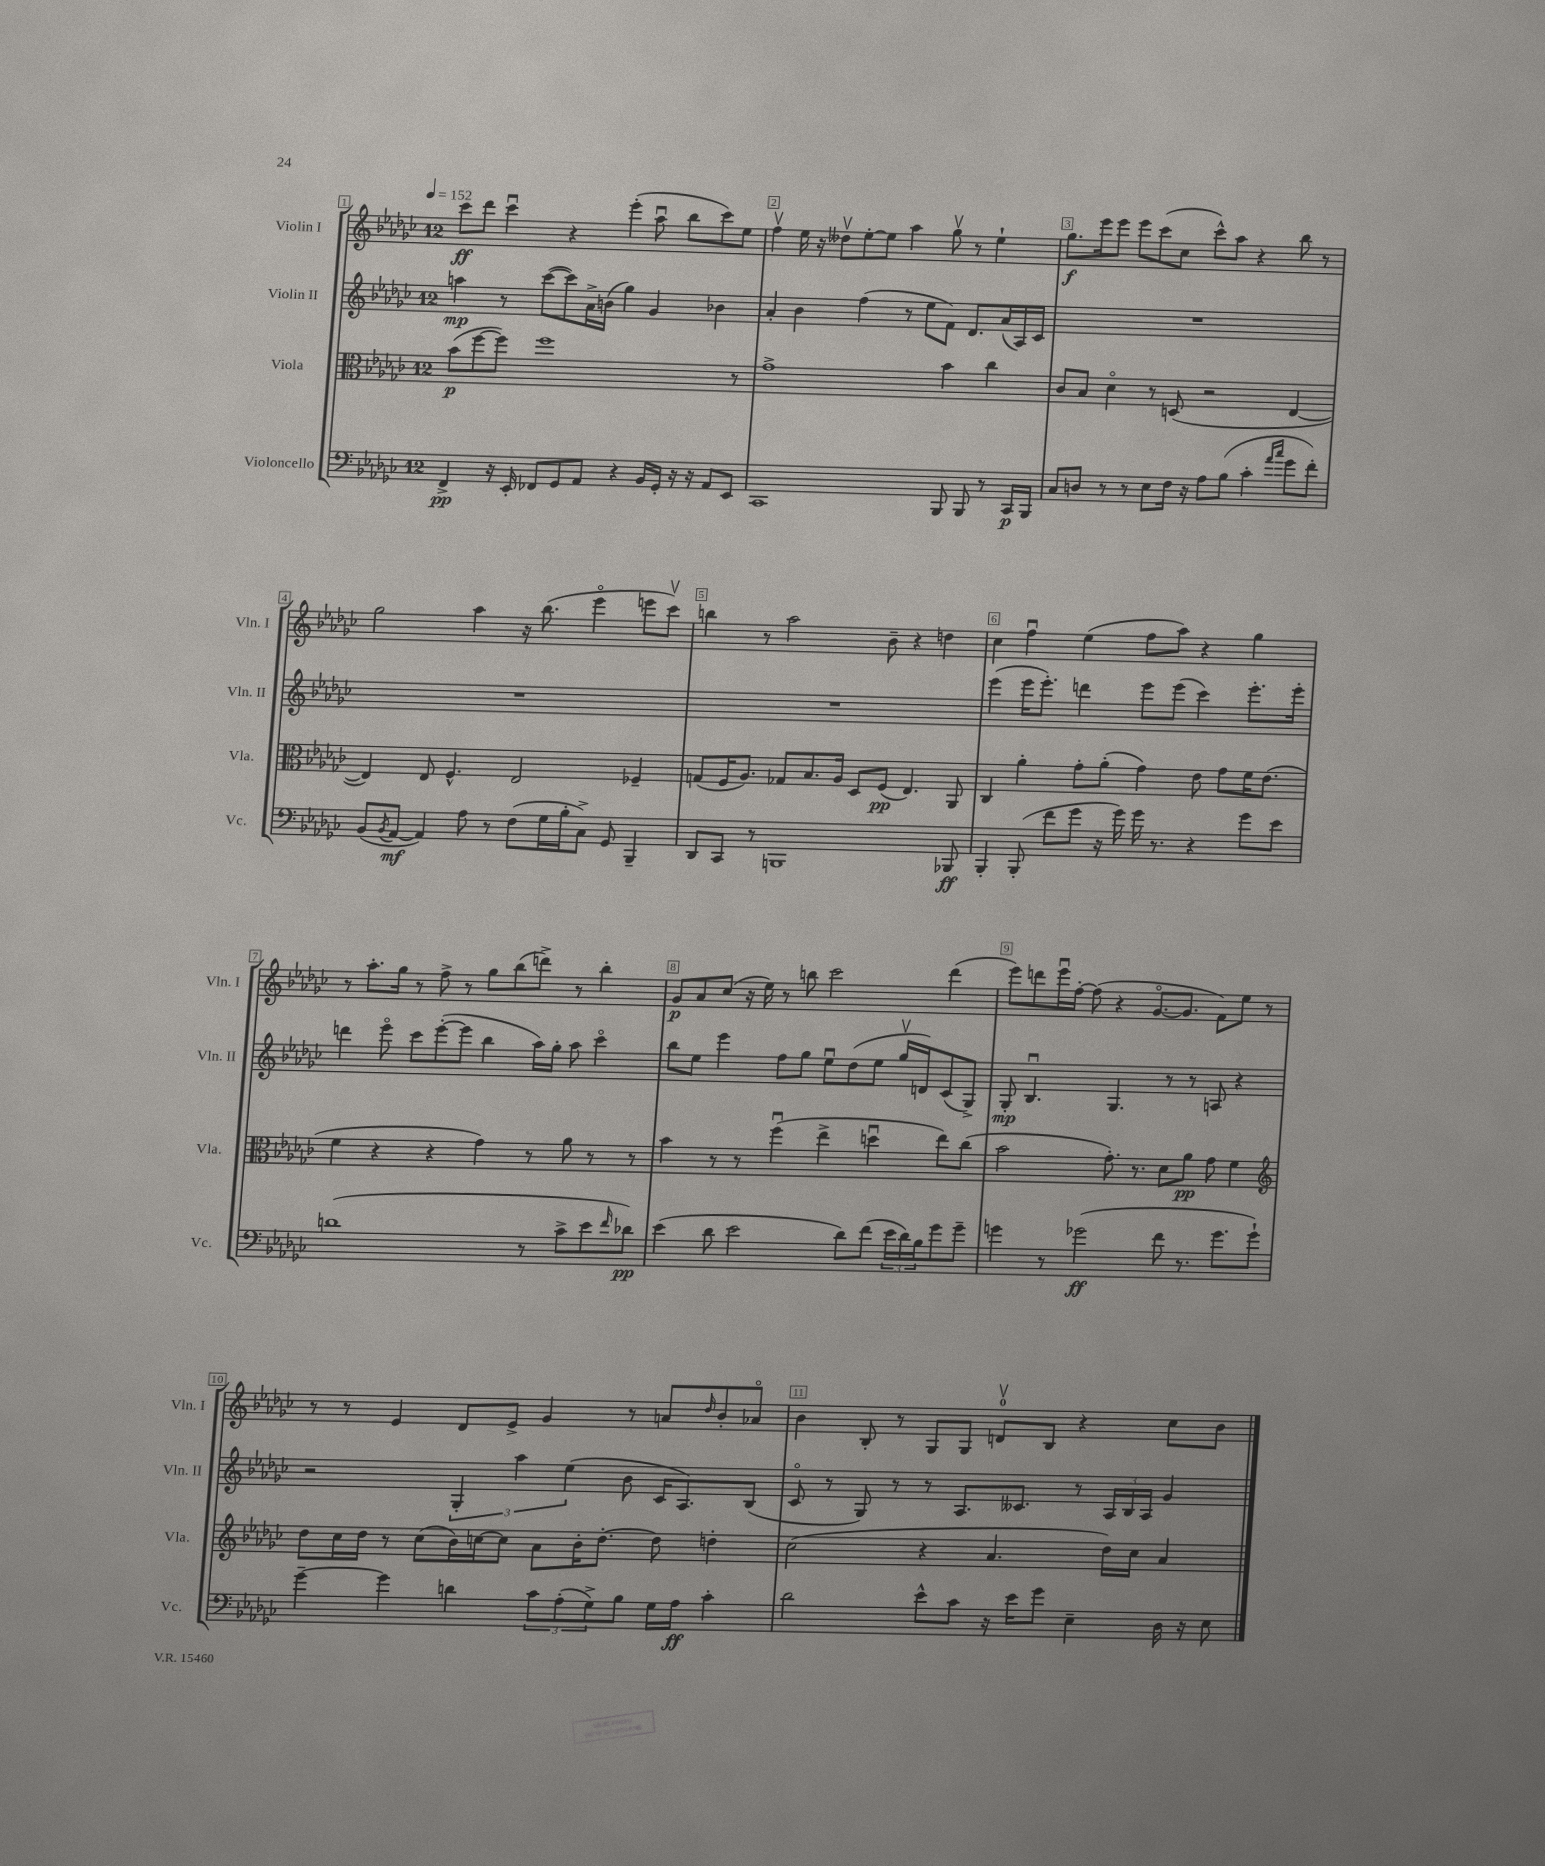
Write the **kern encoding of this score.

**kern	**kern	**kern	**kern
*staff4	*staff3	*staff2	*staff1
*clefF4	*clefC3	*clefG2	*clefG2
*k[b-e-a-d-g-c-]	*k[b-e-a-d-g-c-]	*k[b-e-a-d-g-c-]	*k[b-e-a-d-g-c-]
*M12/8	*M12/8	*M12/8	*M12/8
*MM152	*MM152	*MM152	*MM152
4FF^	(8b-	4aa	8ccc-
.	[8ff	.	8ddd-
16r	8ff])	8r	4ccc-u
16EE-'	.	.	.
8FF-	1ff	([8ccc-	.
8GG-	.	8ccc-])	4r
8AA-	.	16a-^	.
.	.	(16b	.
4r	.	4gg-)	(4eee-'
16BB-	.	4g-	8aa-u
16GG-'	.	.	.
16r	.	.	8bb-
16r	.	.	.
8AA-	.	4b-	8ccc-)
8EE-	8r	.	8ee-
=	=	=	=
1CC-	1g-^	4a-'	4ffv
.	.	4b-	16ee-
.	.	.	16r
.	.	.	8dd--v
.	.	(4ff	[8ee-'
.	.	.	8ee-]
.	.	8r	4aa-
.	.	8ee-	.
8BBB-	4b-	8f)	8gg-v
8BBB-	.	8.d-	8r
8r	4cc-	.	4ee-`
.	.	(16a-	.
16CC-	.	16A-)	.
16BBB-	.	16c-	.
=	=	=	=
8C-	8c-	1.r	8.gg-
8D	8B-	.	.
.	.	.	16eee-
8r	4d-o	.	8eee-
8r	.	.	8eee-
8E-	8r	.	(8ccc-
16F	(8D	.	8cc-
16r	.	.	.
8A-	2r	.	8ccc-^^)
(8B-	.	.	8aa-
4c-'	.	.	4r
16qqa-	.	.	.
16qqcc-	.	.	.
8g-	[4E-	.	8bb-
8f')	.	.	8r
=	=	=	=
(8BB-	4E-])	1.r	2gg-
8qBB-	.	.	.
[8AA-	.	.	.
4AA-])	8E-	.	.
.	4.F^^	.	.
8A-	.	.	4aa-
8r	.	.	.
(8F	2E-	.	16r
.	.	.	(8.bb-
16G-	.	.	.
16B-'	.	.	.
8C-^)	.	.	4eee-o
8GG-	.	.	.
4BBB-~	4F-~	.	8eee
.	.	.	8ccc-v)
=	=	=	=
8DD-	(8G	1.r	4bb
8CC-	16F	.	.
.	8.A-)	.	.
8r	.	.	8r
1BBB	8G-	.	2aa-
.	8.B-	.	.
.	16A-	.	.
.	8D-	.	.
.	(8F	.	8b-~
.	4.E-)	.	4r
.	.	.	4dd
8BBB-	8AA-	.	.
=	=	=	=
4BBB-'	4C-	(4eee-	4cc-
(8BBB-'	4a-'	16eee-	4ffu
.	.	8.eee-')	.
8f	.	.	.
8g-	8g-'	4ddd	(4ee-
16r	(8a-'	.	.
16g-)	.	.	.
16g-	4g-)	8eee-	8ff
8.r	.	.	.
.	.	(8eee-	8aa-)
4r	8e-	4ccc-)	4r
.	8g-	.	.
8g-	16f	8.eee-'	4gg-
.	(8.e-	.	.
8e-	.	.	.
.	.	16eee-'	.
=	=	=	=
(1d	4f	4ddd	8r
.	.	.	8.aa-'
.	4r	8eee-o	.
.	.	.	16gg-
.	.	8ccc-	8r
.	4r	([8eee-'	8ff^
.	.	8eee-]	8r
.	4g-)	4bb-	8gg-
.	.	.	(8bb-
8r	8r	16aa-)	8ddd^)
.	.	16gg-'	.
8c-^	8a-	8aa-	8r
8e-	8r	4ccc-o	4bb-'
16qqf	.	.	.
8d-)	8r	.	.
=	=	=	=
(4e-	4b-	8bb-	8g-
.	.	8ee-	8a-
8d-	8r	4eee-	(8cc-
2e-	8r	.	16r
.	.	.	16ee-)
.	(4ffu	8ff	8r
.	.	8gg-	8bb
.	4ee-^	8ee-u	2ccc-
8d-)	.	(8dd-	.
(8f	4ddu	8ee-	.
24e-	.	16gg-v	.
24d-)	.	.	.
.	.	16d)	.
24B-	.	.	.
8g-	8ee-)	(8c-	(4ddd-
8g-~	(8cc-	8G-^)	.
=	=	=	=
4g	2b-	8G-'	8eee-)
.	.	4.B-u	8ddd
8r	.	.	16eee-u
.	.	.	[16ff'
(2g-	.	.	(8ff]
.	8.g-')	4.G-	4r
.	8.r	.	.
.	.	.	[8.g-o
8f	8d-	8r	.
.	.	.	8.g-]
8.r	8a-	8r	.
.	8g-	8A	8f)
8.g-	.	.	.
.	4f	4r	8ee-
8g-`)	.	.	8r
=	=	=	=
*	*clefG2	*	*
[4g-~	8dd-	2r	8r
.	16cc-	.	8r
.	16dd-	.	.
4g-]	8r	.	4e-
.	(8cc-	.	.
4d	16b-)	6G-'	8d-
.	[16cc	.	.
.	8cc]	.	8e-^
.	.	6aa-	.
12c-	8a-	.	4g-
(12A-'	.	(6ee-	.
.	16b-'	.	.
12G-^)	.	.	.
.	[8.dd-'	.	.
8B-	.	8b-	8r
16G-	8dd-]	16c-	8a
16A-	.	8.A-)	.
.	.	.	16qqdd-
4c-'	4dd'	.	8b-'
.	.	(8B-	8a-o
=	=	=	=
2d-	(2cc-	8c-o	4b-
.	.	8r	.
.	.	8G-)	8B-'
.	.	8r	8r
8e-^^	4r	8r	8G-
8c-	.	8.A-	8G-
16r	4.a-	.	8dv
16e-	.	8.c--	.
8g-	.	.	8B-
4E-~	.	8r	4r
.	16dd-)	24A-	.
.	.	24B-	.
.	16cc-	.	.
.	.	24A-	.
16D-	4a-	4g-	8cc-
16r	.	.	.
8E-	.	.	8b-
==	==	==	==
*-	*-	*-	*-
